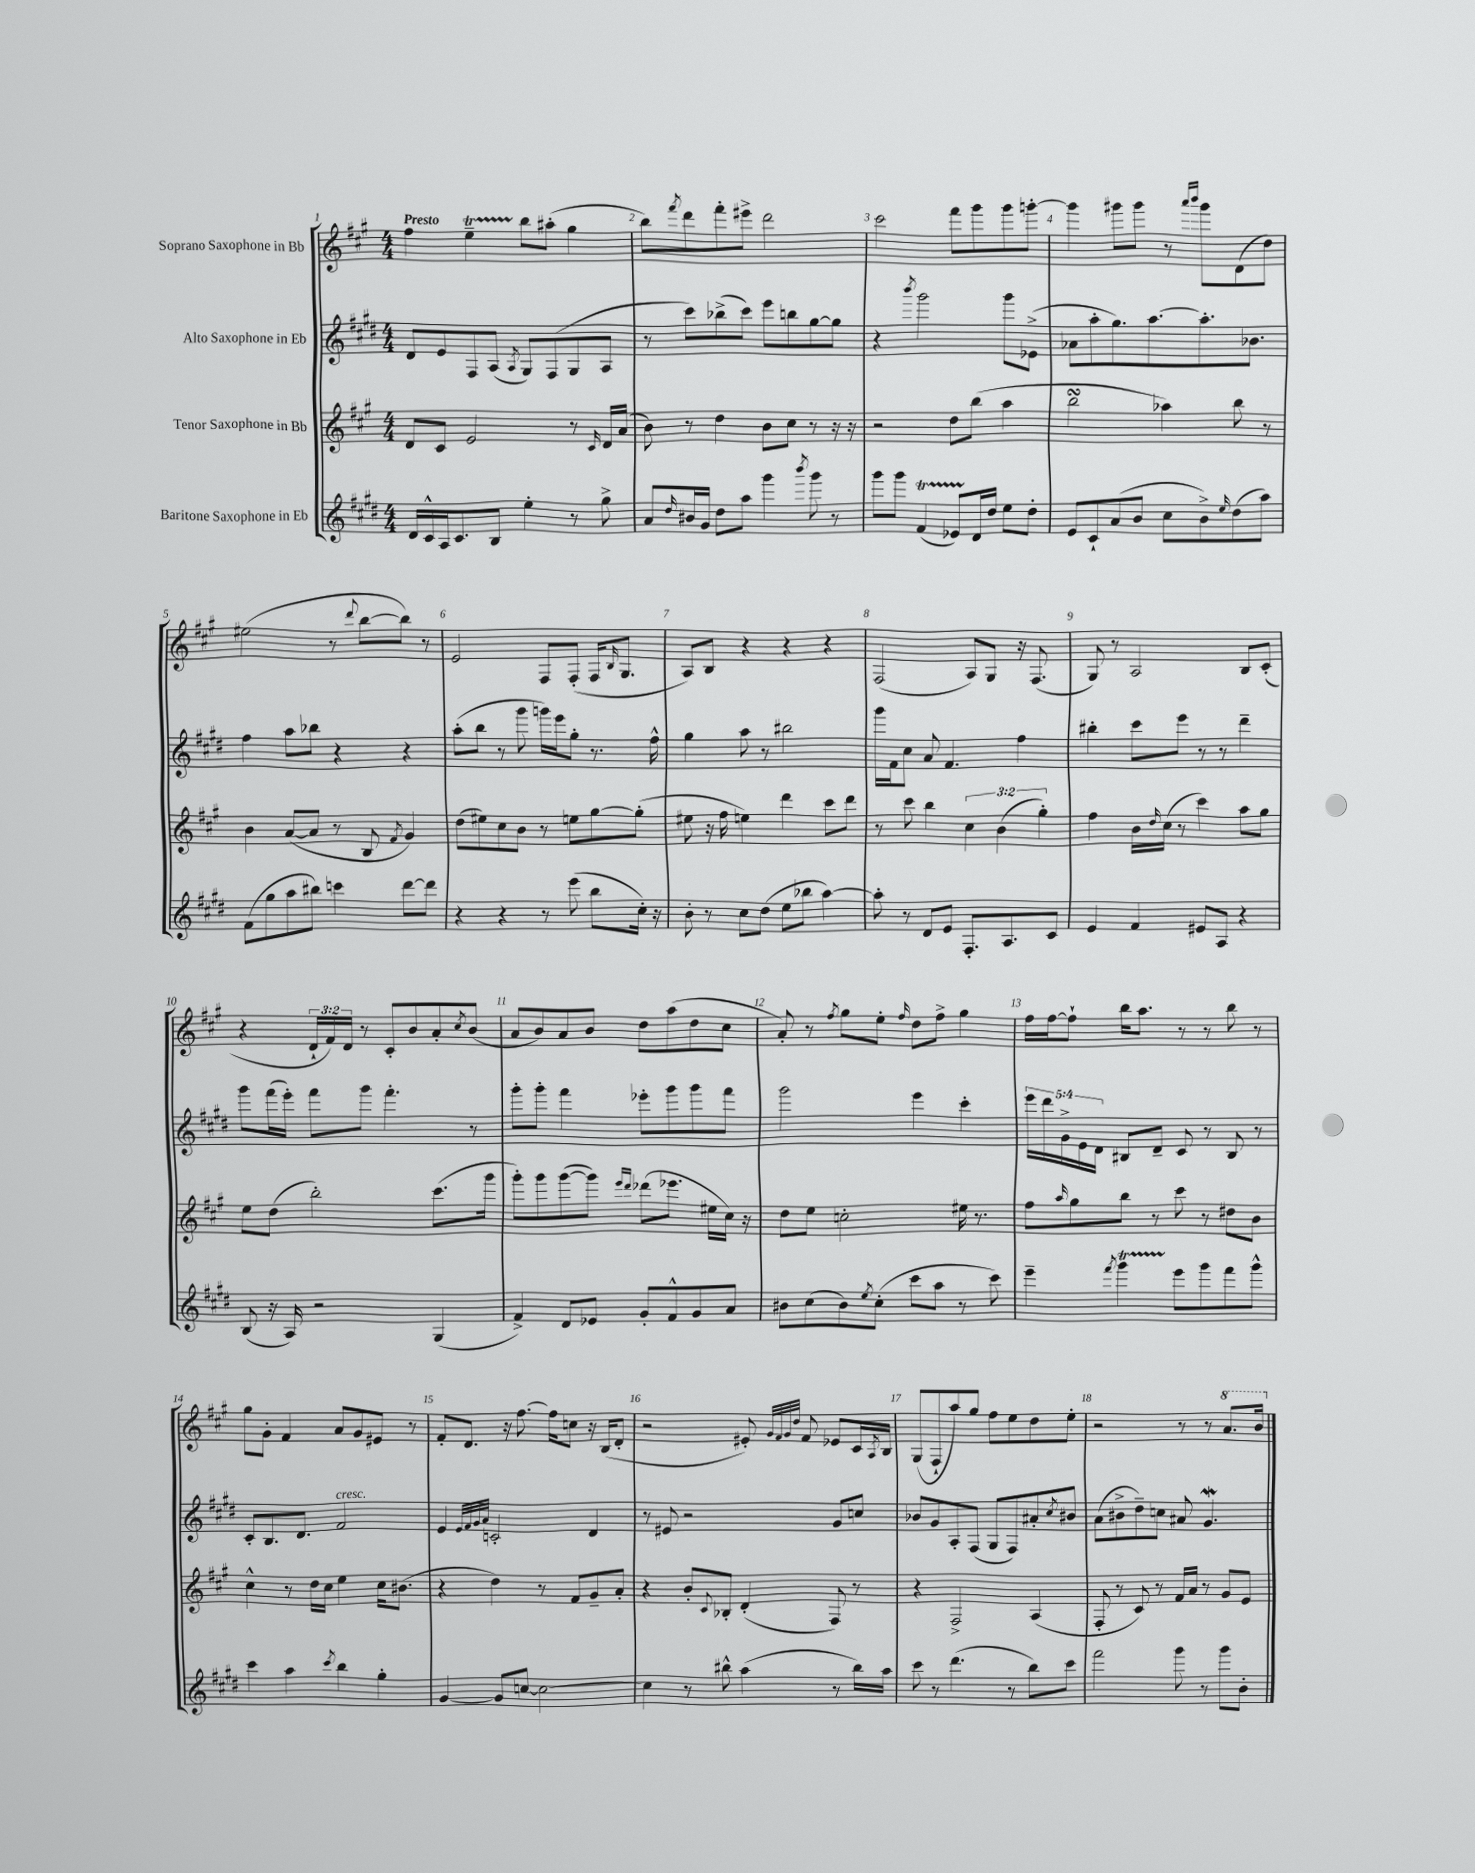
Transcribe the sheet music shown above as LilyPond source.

<<
\new StaffGroup <<
\new Staff = "s0" \with { instrumentName = "Soprano Saxophone in Bb" } {
    \clef treble \key a \major \numericTimeSignature \time 4/4 \override Staff.TupletNumber.text = #tuplet-number::calc-fraction-text \tempo "Presto"
    fis''4 e''4--\startTrillSpan b''8\stopTrillSpan ais''8-.( gis''4 |
    b''8) \acciaccatura { fis'''8 } d'''8 fis'''8-. eis'''8-> d'''2 |
    cis'''2 fis'''8 gis'''8 gis'''8 g'''8~-. |
    g'''4 gis'''8 gis'''8 r8 \grace { a'''16 b'''16 } gis'''8 d'8( d''8) |
    eis''2( r8 \appoggiatura { d'''8 } b''8~ b''8) r8 |
    e'2 fis8 fis8-.( fis16 \grace { b16 } gis8. |
    a8) b8 r4 r4 r4 |
    fis2( a8) gis8 r16 fis8.( |
    gis8) r8 a2 b8 cis'8-.( |
    r4 \tuplet 3/2 { d'16-! fis'16) d'16 } r8 cis'8-. b'8 a'8-. \acciaccatura { cis''8 } b'8( |
    a'8 b'8) a'8 b'8 d''8 a''8( d''8 cis''8 |
    a'8-.) r8 \acciaccatura { fis''8 } gis''8 e''8-. \grace { fis''16 } d''8 fis''8-> gis''4 |
    fis''16 fis''16~ fis''8-! b''16 a''8. r8 r8 b''8 r8 |
    gis''8 gis'8-. fis'4 a'8 gis'8 eis'8 r8 |
    fis'8-. d'8. r16 fis''8.~ fis''16 c''8 r16 b16( d'8-. |
    r2 eis'8-.) \grace { gis'32 fis'32 gis'32 d''32 } fis'8 ees'8 cis'16 \acciaccatura { a8 } b16 |
    gis8( fis8-! a''8) gis''8 fis''8 e''8 d''8 e''8-. |
    r2 r8 r8 \ottava #1 a''8. b''16 \ottava #0 \bar "|." |
}
\new Staff = "s1" \with { instrumentName = "Alto Saxophone in Eb" } {
    \clef treble \key e \major \numericTimeSignature \time 4/4 \override Staff.TupletNumber.text = #tuplet-number::calc-fraction-text
    dis'8 e'8 fis8 a8( \acciaccatura { a8 } gis8) fis8( gis8 a8 |
    r8 cis'''8) bes''8->( cis'''8) e'''8 b''8 gis''8~ gis''8 |
    r4 \acciaccatura { b'''8 } gis'''2 gis'''8 ees'8->( |
    aes'8 a''8-. gis''8.) a''8.~ a''8.-. bes'8. |
    fis''4 a''8 bes''8 r4 r4 |
    a''8-.( b''8 r8 gis'''8 g'''16) e'''16 gis''8-. r8. fis''16-^ |
    gis''4 a''8 r8 bis''2 |
    gis'''16 fis'16 cis''8 a'8 fis'4. fis''4 |
    bis''4-. cis'''8 e'''8 r8 r8 dis'''4-- |
    gis'''8 fis'''16( e'''16-.) fis'''8 gis'''8 fis'''4.-. r8 |
    gis'''8-. gis'''8-. fis'''4 ees'''8-. gis'''8 gis'''8 fis'''8 |
    gis'''2 e'''4 cis'''4-. |
    \tuplet 5/4 { e'''16 dis'''16 gis'16-> e'16 dis'16 } bis8 dis'8-- cis'8 r8 bis8 r8 |
    cis'8-. b8. dis'8. fis'2^\markup { \italic "cresc." } |
    e'4 \grace { e'32 fis'32 gis'32 a'32 } c'2-. dis'4 |
    r8 eis'8 r2 gis'8 c''8 |
    bes'8 gis'8 a8-. fis8( gis8 fis8) ais'8-. \acciaccatura { cis''8 } bis'8 |
    a'8( bis'8-> dis''8--) c''8 ais'8 gis'4.\mordent \bar "|." |
}
\new Staff = "s2" \with { instrumentName = "Tenor Saxophone in Bb" } {
    \clef treble \key a \major \numericTimeSignature \time 4/4 \override Staff.TupletNumber.text = #tuplet-number::calc-fraction-text
    d'8 cis'8 e'2 r8 \grace { cis'16 } d'16 a'16( |
    b'8) r8 d''4 b'8 cis''8 r8 r16 r16 |
    r2 d''8 b''8( a''4 |
    b''2\turn aes''4) b''8 r8 |
    b'4 a'8~( a'8 r8 b8 \acciaccatura { fis'8 } gis'4) |
    d''8( eis''8) cis''8 b'8 r8 e''8 gis''8~ gis''8-.( |
    eis''8 r16 fis''16 e''4) d'''4 cis'''8 d'''8 |
    r8 cis'''8 b''4 \tuplet 3/2 { cis''4 b'4( gis''4-.) } |
    fis''4 b'16 \grace { d''16 } cis''16( r8 cis'''4) a''8 gis''8 |
    e''8 d''8( b''2-.) cis'''8.( gis'''16 |
    gis'''8-.) gis'''8 gis'''8~( gis'''8) \grace { e'''16 d'''16 } des'''8( ees'''8. eis''16 cis''16) r16 |
    d''8 e''8 c''2-. eis''16 r8. |
    fis''8 \grace { a''16 } gis''8 b''8 r8 cis'''8 r8 dis''8 b'8 |
    cis''4-^ r8 d''16 cis''16 e''4 cis''16 bis'8.( |
    r4 d''4) r8 fis'8 gis'8-- a'8-. |
    r4 b'8-. \appoggiatura { cis'8 } bes8-. d'4-.( fis8) r8 |
    r4 fis2-> a4( |
    fis8-. r8 cis'8) r8 fis'16 a'16 r8 gis'8 e'8 \bar "|." |
}
\new Staff = "s3" \with { instrumentName = "Baritone Saxophone in Eb" } {
    \clef treble \key e \major \numericTimeSignature \time 4/4
    dis'16 cis'16-^ a16 cis'8. b8 e''4-. r8 gis''8-> |
    a'8 \grace { dis''16 } bis'16 gis'16 dis''8 a''8 gis'''4 \acciaccatura { b'''8 } gis'''8 r8 |
    gis'''8 gis'''8 fis'4\startTrillSpan( ees'8) dis'16\stopTrillSpan dis''16 e''8 dis''8-. |
    e'8 cis'8-! a'8( b'8 cis''8 b'8->) \grace { e''16 } dis''8( a''8) |
    fis'8( gis''8 a''8 bis''8) c'''4 dis'''8~ dis'''8 |
    r4 r4 r8 e'''8( b''8 cis''16-.) r16 |
    b'8-. r8 cis''8 dis''8( e''8 bes''8 a''4~) |
    a''8-. r8 dis'8 e'8 fis8.-. a8. cis'8 |
    e'4 fis'4 eis'8 a8 r4 |
    b8( r16 a16) r2 gis4( |
    fis'4->) dis'8 ees'8 gis'8-. fis'8-^ gis'8 a'8 |
    bis'8 cis''8( bis'8) \acciaccatura { e''8 } cis''8-.( cis'''8 a''8 r8 cis'''8) |
    e'''4-- \acciaccatura { fis'''8 } gis'''4\startTrillSpan e'''8\stopTrillSpan gis'''8 fis'''8 gis'''8-^ |
    cis'''4 a''4 \acciaccatura { cis'''8 } b''4 gis''4-. |
    gis'4~ gis'8 c''8~ c''2~ |
    c''4 r8 bis''8-^ a''4( r8 bis''16) a''16 |
    cis'''8 r8 dis'''4.( r8 b''8) cis'''8 |
    fis'''2 gis'''8 r8 gis'''8 b'8-. \bar "|." |
}
>>
>>
\layout { \context { \Score \override BarNumber.break-visibility = ##(#f #t #t) barNumberVisibility = #all-bar-numbers-visible } }
